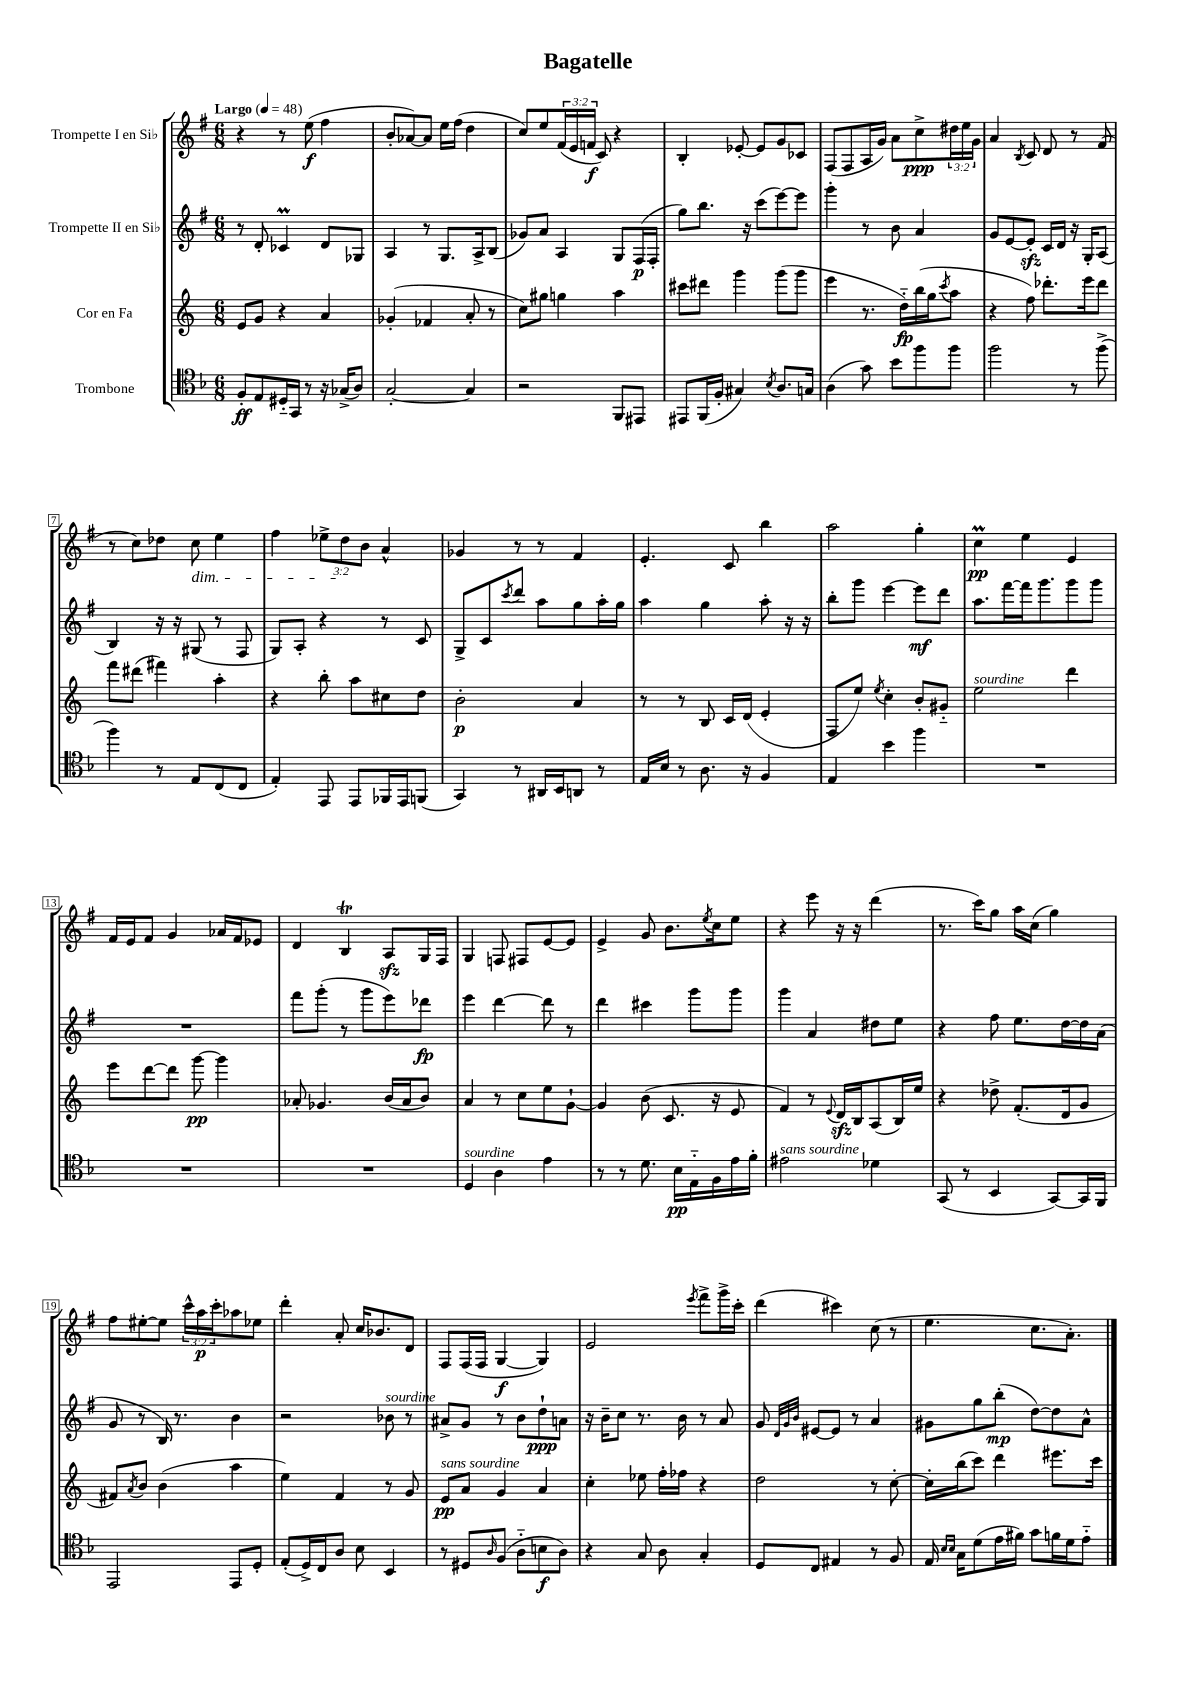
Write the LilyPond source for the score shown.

\header { title = "Bagatelle" }
<<
\new StaffGroup <<
\new Staff = "s0" \with { instrumentName = "Trompette I en Sib" } {
    \clef treble \key g \major \numericTimeSignature \time 6/8 \override Staff.TupletNumber.text = #tuplet-number::calc-fraction-text \tempo "Largo" 4 = 48
    r4 r8 e''8\f( fis''4 |
    b'8-. aes'8~) aes'8 e''16 fis''16( d''4 |
    c''8) e''8 \tuplet 3/2 { fis'16( e'16 f'16\f } c'8) r4 |
    b4-. ees'8~-. ees'8 g'8 ces'8 |
    fis8( fis8 a16 g'16) a'8 c''8->\ppp \tuplet 3/2 { dis''16 e''16 g'16 } |
    a'4 \acciaccatura { b8 } c'8 d'8 r8 fis'8( |
    r8 c''8) des''8 c''8\dim e''4 |
    fis''4 \tuplet 3/2 { ees''8-> d''8\! b'8 } a'4-^ |
    ges'4 r8 r8 fis'4 |
    e'4.-. c'8 b''4 |
    a''2 g''4-. |
    c''4\prall\pp e''4 e'4 |
    fis'16 e'16 fis'8 g'4 aes'16 fis'16 ees'8 |
    d'4 b4\trill a8\sfz g16 fis16 |
    g4 f8 fis8 e'8~ e'8 |
    e'4-> g'8 b'8. \acciaccatura { e''8 } c''16 e''8 |
    r4 e'''8 r16 r16 d'''4( |
    r8. c'''16) g''8 a''16 c''16( g''4) |
    fis''8 eis''8~-. eis''8 \tuplet 3/2 { c'''16-^ a''16\p c'''16-. } aes''8 ees''8 |
    d'''4-. a'8-. c''16 bes'8. d'8 |
    fis8 fis16( fis16 g4~\f g4) |
    e'2 \acciaccatura { e'''8 } fis'''8-> g'''16-> c'''16-. |
    d'''4( cis'''4) c''8( r8 |
    e''4. c''8. a'8.-.) \bar "|." |
}
\new Staff = "s1" \with { instrumentName = "Trompette II en Sib" } {
    \clef treble \key g \major \numericTimeSignature \time 6/8
    r8 d'8-. ces'4\prall d'8 ges8 |
    a4 r8 g8. a16-> b8( |
    ges'8) a'8 a4 g8 fis16\p( fis16-. |
    g''8) b''8. r16 c'''8( e'''8~) e'''8 |
    g'''4-. r8 b'8 a'4 |
    g'8 e'8~ e'8-.\sfz c'16 d'16 r16 g16-. a8( |
    b4) r16 r16 gis8( r8 fis8 |
    g8) a8-. r4 r8 c'8 |
    g8-> c'8 \acciaccatura { c'''8 } d'''8 a''8 g''8 a''16-. g''16 |
    a''4 g''4 a''8-. r16 r16 |
    b''8-. g'''8 e'''4~ e'''8\mf d'''8 |
    a''8. fis'''16~ fis'''16 g'''8. g'''8 g'''8 |
    R2. |
    fis'''8 g'''8-.( r8 g'''8 e'''8) des'''8\fp |
    e'''4 d'''4~ d'''8 r8 |
    d'''4 cis'''4 g'''8 g'''8 |
    g'''4 a'4 dis''8 e''8 |
    r4 fis''8 e''8. d''16~ d''16 a'16( |
    g'8 r8 b16) r8. b'4 |
    r2 bes'8^\markup { \italic "sourdine" } r8 |
    ais'8-> g'8 r8 b'8 d''8-!\ppp a'8 |
    r16 b'16-- c''8 r8. b'16 r8 a'8 |
    g'8 \grace { d'32 g'32 b'32 } eis'8~ eis'8 r8 a'4 |
    gis'8 g''8 b''8-.\mp( d''8~) d''8 a'8-^ \bar "|." |
}
\new Staff = "s2" \with { instrumentName = "Cor en Fa" } {
    \clef treble \key c \major \numericTimeSignature \time 6/8
    e'8 g'8 r4 a'4 |
    ges'4-.( fes'4 a'8-. r8 |
    c''8) gis''8 g''4 a''4 |
    cis'''8 dis'''8 g'''4 g'''8( g'''8 |
    e'''4 r8. d''16-_\fp) b''16( g''16 \acciaccatura { c'''8 } a''8 |
    r4 f''8) des'''8.-. e'''16 des'''8 |
    f'''8 dis'''8( fis'''4) a''4-. |
    r4 b''8-. a''8 cis''8 d''8 |
    b'2-.\p a'4 |
    r8 r8 b8 c'16 d'16( e'4-. |
    f8 e''8) \acciaccatura { e''8 } c''4-. b'8-. gis'8-_ |
    e''2^\markup { \italic "sourdine" } d'''4 |
    e'''8 d'''8~ d'''8 g'''8~\pp g'''4 |
    aes'8-. ges'4. b'16( aes'16 b'8) |
    a'4 r8 c''8 e''8 g'8~-! |
    g'4 b'8( c'8. r16 e'8 |
    f'4) r8 \appoggiatura { e'8 } d'16\sfz b16 a8( b16) e''16 |
    r4 des''8-> f'8.-.( d'16 g'8 |
    fis'8) \acciaccatura { a'8 } b'8 b'4( a''4 |
    e''4) f'4 r8 g'8 |
    e'8\pp^\markup { \italic "sans sourdine" } a'8 g'4 a'4 |
    c''4-. ees''8 f''16-. fes''16 r4 |
    d''2 r8 c''8~-. |
    c''16-. b''16( c'''8) d'''4 eis'''8. c'''16 \bar "|." |
}
\new Staff = "s3" \with { instrumentName = "Trombone" } {
    \clef tenor \key f \major \numericTimeSignature \time 6/8
    f8-.\ff e8 dis16-_ g,16 r8 r16 ges16->( a8) |
    g2~-. g4 |
    r2 f,8 eis,8 |
    eis,8 f,16( f16-. gis4) \acciaccatura { bes8 } a8. g16 |
    a4( g'8) bes'8 f''8 f''8 |
    f''2 r8 f''8->( |
    f''4) r8 e8 c8( c8 |
    e4-.) e,8 e,8 fes,16 e,16 f,8( |
    g,4) r8 ais,16 bes,16 a,8 r8 |
    e16 bes16 r8 a8. r16 f4 |
    e4 bes'4 f''4 |
    R2. |
    R2. |
    R2. |
    d4^\markup { \italic "sourdine" } a4 e'4 |
    r8 r8 d'8. bes16\pp e16-_ f16 e'16 f'16-. |
    eis'2^\markup { \italic "sans sourdine" } des'4 |
    g,8( r8 bes,4 g,8~) g,16 f,16 |
    e,2 e,8 d8-. |
    e8-.( d16->) c16 a8 bes8 bes,4 |
    r8 dis8 \grace { a16 } f8( a8-_ b8\f a8) |
    r4 g8 a8 g4-. |
    d8 c8 eis4 r8 f8 |
    e16 \grace { bes16 bes16 } g16 d'8( e'16 fis'16) g'8 f'16 d'16 e'8-_ \bar "|." |
}
>>
>>
\layout { \context { \Score \override BarNumber.stencil = #(make-stencil-boxer 0.1 0.3 ly:text-interface::print) } }
